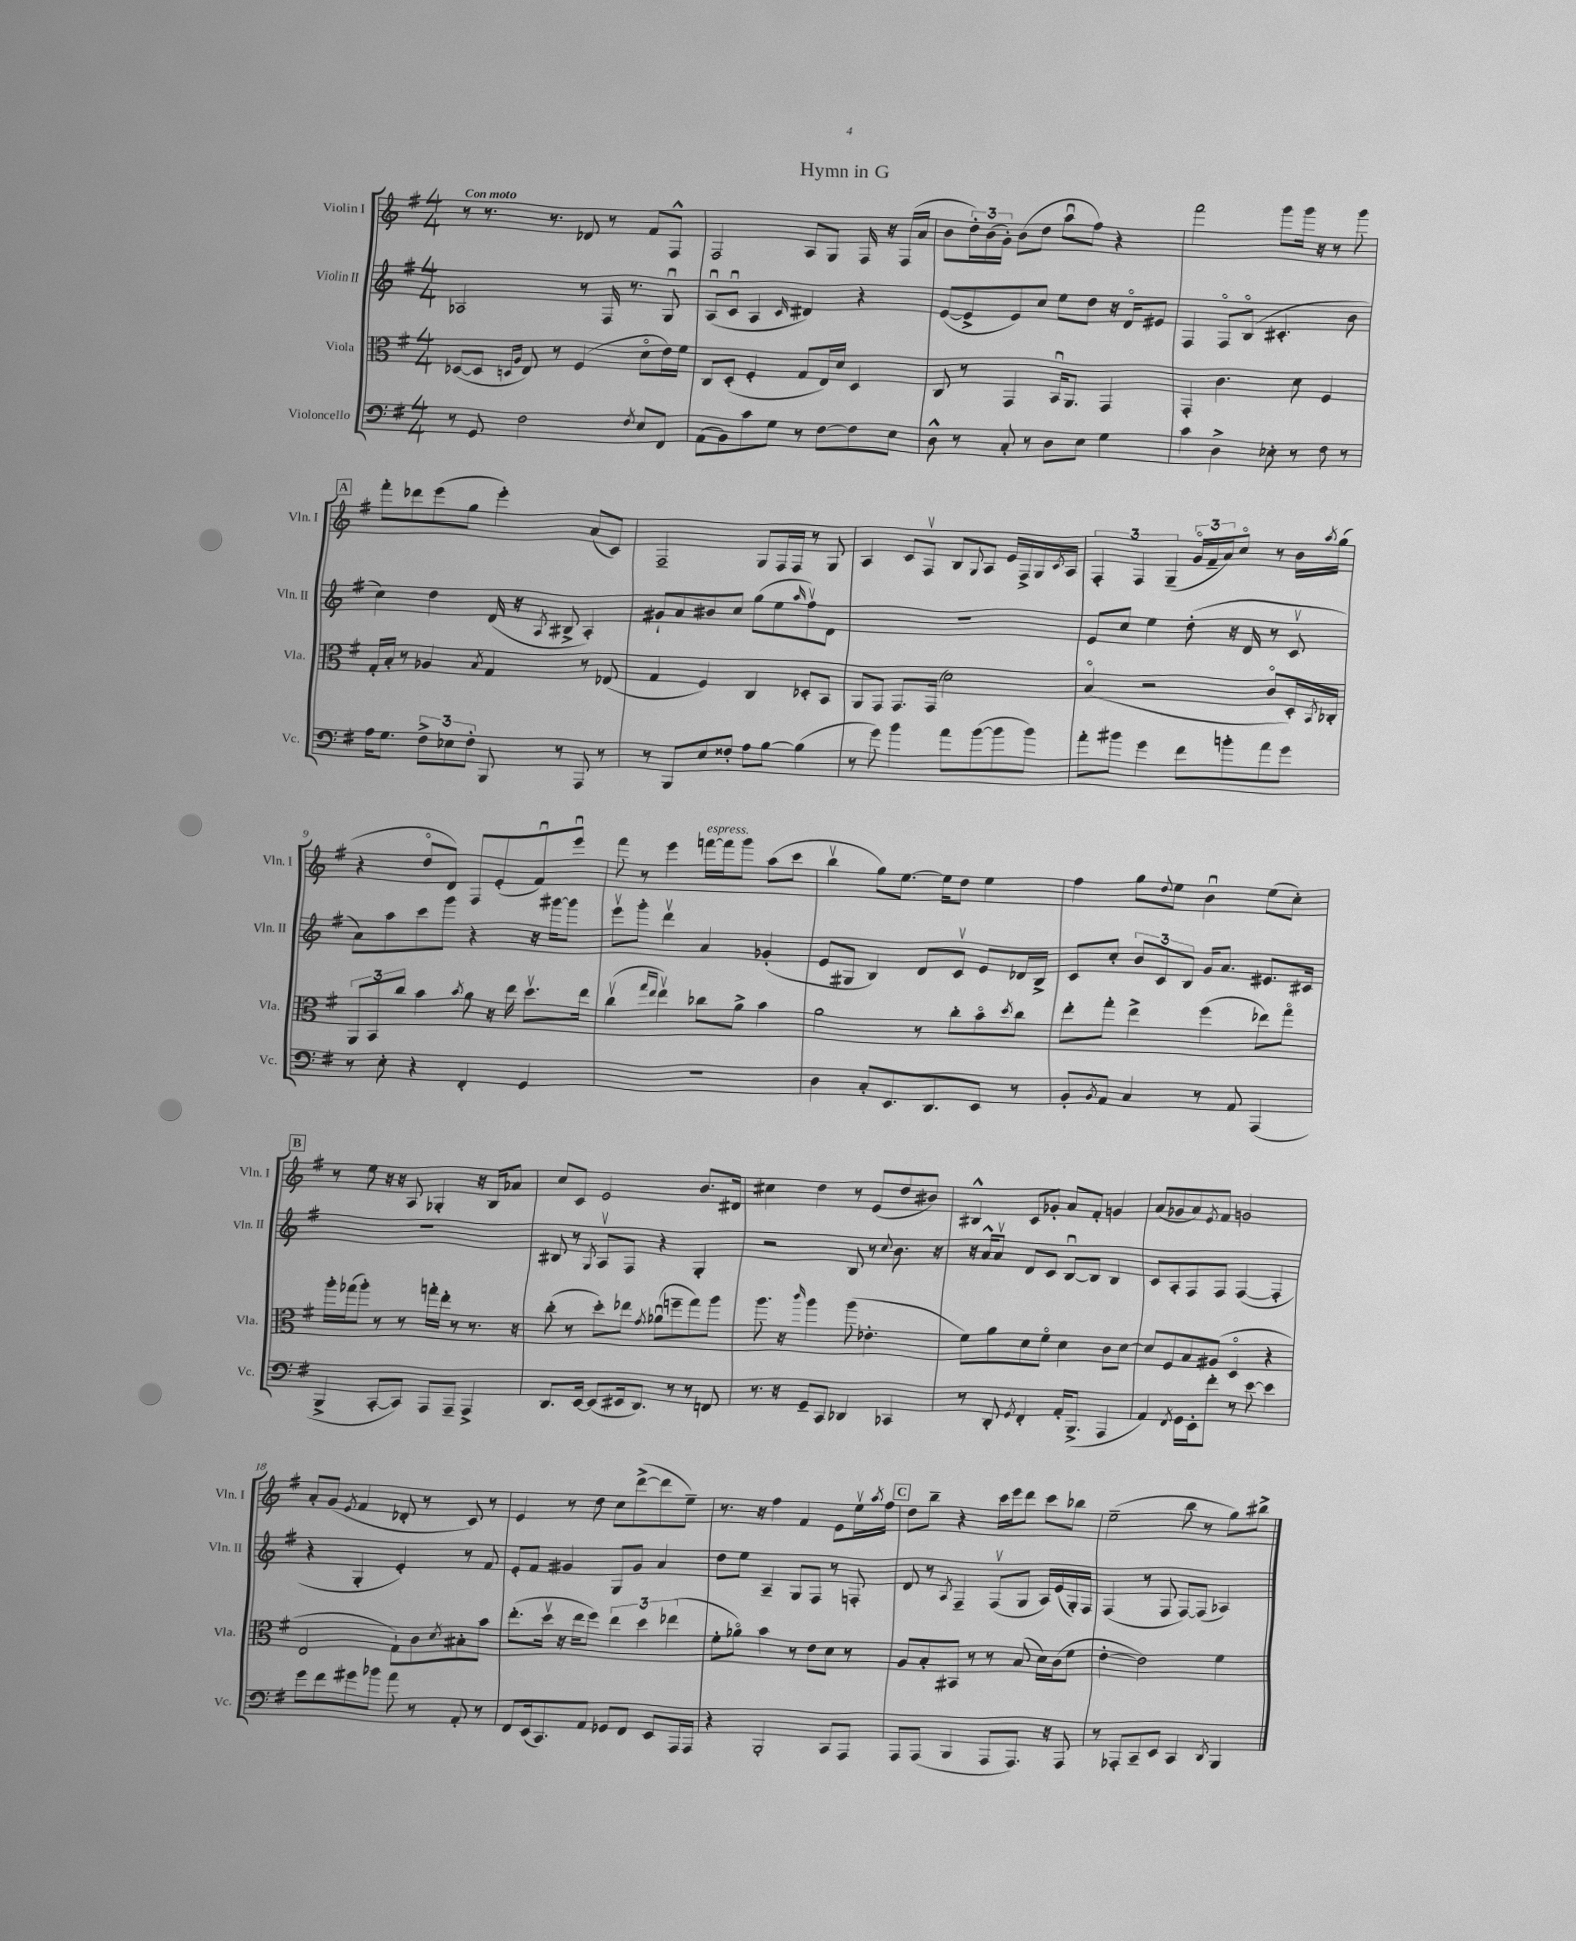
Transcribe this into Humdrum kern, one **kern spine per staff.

**kern	**kern	**kern	**kern
*staff4	*staff3	*staff2	*staff1
*clefF4	*clefC3	*clefG2	*clefG2
*k[f#]	*k[f#]	*k[f#]	*k[f#]
*M4/4	*M4/4	*M4/4	*M4/4
8r	([8D-	2A-	8r
8GG	8D-]	.	8.r
.	16qqD	.	.
.	16qqA	.	.
2F#	8E)	.	.
.	.	.	8.r
.	8r	.	.
.	(4F#	8r	8d-
.	.	16F#	8r
.	.	8.r	.
8qF#	.	.	.
8E	8do	.	8f#
8FF#	16e)	8Gu	8F#^^
.	16f#	.	.
=	=	=	=
(8AA	8C	(8Au	2F#
8BB)	(8D'	8cu	.
8c	4F#'	4A	.
8G	.	.	.
.	.	16qqc	.
8r	8G	4d#)	8A
[8F#	16E)	.	8G
.	16d	.	.
8F#]	4D	4r	16F#
.	.	.	16r
8E	.	.	(16F#
.	.	.	16a
=	=	=	=
8D^^	8C	([8e	8b
8r	8r	8e^]	24dd')
.	.	.	(24b
.	.	.	24g')
8C'	4GG	8e)	(8b
8r	.	8cc	8dd
8D	16BBu	8ee	8aau
.	8.AA	.	.
8E	.	8dd	8ff#)
4G	4GG	16r	4r
.	.	16do	.
.	.	8e#	.
=	=	=	=
4c	4GG'	4F#	2fff#
4D^	4.c	8F#o	.
.	.	(8Bo	.
8E-'	.	4.c#'	8ggg
8r	8d	.	16ggg
.	.	.	16r
8F#	4F#	.	8r
8r	.	8b	8ggg
=	=	=	=
16A	16G'	4cc)	8fff#'
8.G	16B'	.	.
.	8r	.	8ddd-
12F#^	4A-	4dd	(8eee
12E-	.	.	.
.	.	.	8gg
12F#'	.	.	.
.	8qB	.	.
8BBB	4G	(16d	4eee')
.	.	16r	.
.	.	8qA	.
8r	.	8B#^	.
8AAA	8r	4A')	(8a
8r	(8E-	.	8c)
=	=	=	=
8r	4G	8g#`	2F#~
8BBB	.	8a	.
8E	4F#)	8b#	.
8F##'	.	8cc	.
8A	4C	(8gg	8G
[8B	.	8ee	16F#
.	.	.	16F#
.	.	16qqaa	.
(4B]	8D-'	8ff#v)	8r
.	8BB	8d	8G
=	=	=	=
8r	8AA	1r	4A
8g)	8GG	.	.
4b	8.GG	.	8c
.	.	.	8F#v
.	(16GG	.	.
8a	2d)	.	8B
.	.	.	8qqG
([8b	.	.	8A
8b]	.	.	16e
.	.	.	16F#^
8b)	.	.	16G
.	.	.	8qc
.	.	.	16A
=	=	=	=
8a'	(4Bo	8e	6F#'
8b#	.	8cc	.
.	.	.	6F#
4g	2r	4ee	.
.	.	.	(6G~
8f#	.	(8dd'	24go
.	.	.	24f#~
.	.	.	24a)
8b'	.	16r	8cco
.	.	16d	.
8a	8co	8r	8r
8g	16D')	8cv	16b
.	8qBB	.	8qaa
.	16C-'	.	(16gg
=	=	=	=
8r	12AA	8a)	4r
.	12BB	.	.
8E'	.	8aa	.
.	12cc	.	.
4r	4b	8ccc	8ddo
.	.	8ggg	8d)
.	8qb	.	.
4FF#'	8a	4r	8F#
.	16r	.	(8e'
.	16ee	.	.
4GG	8.ddv	16r	8f#u)
.	.	[16ggg#	.
.	.	8ggg#]	8eeeu
.	16ee	.	.
=	=	=	=
1r	(4ccv	8eeev	8fff#
.	.	8ggg'	8r
.	16qqgg	.	.
.	16qqee	.	.
.	4eev)	4dddv	4eee
.	8cc-	4a	[16fff
.	.	.	16fff]
.	8a^	.	8ggg
.	4b	(4g-'	(8aa
.	.	.	8ccc
=	=	=	=
4D	2a	8e	4bbv
.	.	8G#	.
8C'	.	4B)	8gg)
8.EE	.	.	[8.ee
.	8r	8d	.
8.DD	.	.	16ee]
.	8cc'	8cv	8dd
8EE	8bo	8e	4ee
.	8qdd	.	.
8r	8cc	16d-	.
.	.	16B^	.
=	=	=	=
8BB'	8ee'	8c	4ff#
8qBB	.	.	.
8AA	8gg'	8cc'	.
4C	4ee^	12b	8gg
.	.	12c	.
.	.	.	8qqdd
.	.	.	8ee
.	.	12B	.
8r	(4ff#	16g	4bu
.	.	8.a	.
8AA	.	.	.
(4AAA	8ee-)	8.e#	(8ee
.	8ggo	.	8cc')
.	.	16c#	.
=	=	=	=
4BBB^	16aa'	1r	8r
.	(16gg-	.	.
.	8aa')	.	8ee
[8CC'	8r	.	16r
.	.	.	16r
8CC])	8r	.	8A
8AAA	16gg'	.	4G-'
.	16ee'	.	.
8AAA~	8r	.	.
4AAA^	8.r	.	16r
.	.	.	16B
.	.	.	8a-
.	16r	.	.
=	=	=	=
8.DD	(8cc'	8B#	8cc
.	8r	8r	8c
[16EE	.	.	.
.	.	8qG	.
(8EE]	8dd')	8Av	2e
16EE#	8ee-	8F#	.
8.DD)	.	.	.
.	8qg	.	.
.	(8a-u	4r	.
8r	8ff~	.	.
8r	8gg)	4G'	8.b
8FF	8aa	.	.
.	.	.	16d#
=	=	=	=
8.r	8.aa	2r	4cc#
16r	16r	.	.
.	16qqccc	.	.
8GG~	4aa	.	4dd
8CC	.	.	.
4DD-	(8aa	8B	8r
.	4.e-'	8r	(8e
.	.	8qqcc	.
4CC-	.	8.b	8dd
.	.	.	8b#)
.	.	16r	.
=	=	=	=
8r	8f#)	16r	4B#^^
.	.	16a^^	.
8DD'	8a	8av	.
8qGG	.	.	.
4FF#'	8d	8d	8c
.	8f#o	8c	8g-'
16AA'	4d	[8Bu	8a
(8.BBB^	.	.	.
.	.	8B]	8f#'
4AAA	8c	4B	4g
.	[8d	.	.
=	=	=	=
4AA)	8d]	8c	(8a
.	8F#	8A'	8g-
8qFF#	.	.	.
16GG	8B	8F#	8a)
16EE'	.	.	.
.	.	.	8qe
8f#'	(8A#	8F#	8f#
8r	4Do	([4F#	2g
[8e	.	.	.
4e]	4r	4F#']	.
=	=	=	=
8g	2E	4r	8a'
8f#	.	.	(8g
.	.	.	8qe
8g#	.	4G'	4f#
8b-	.	.	.
8a	8G`)	4e')	8d-'
8r	8c	.	8r
.	8qd	.	.
8AA'	8B#'	8r	8c)
8r	8b	8f#	8r
=	=	=	=
8FF#	(8.ee'	8e'	4e
(16EE	.	8f#	.
8.CC)	16ddv	.	.
.	16r	4g#	8r
.	16ee	.	.
8AA	8ff#)	.	8dd
8GG-	6ee	8G	8cc
8FF#	.	8g#	([8ddd^
.	6dd	.	.
8EE	.	4a	8ddd]
.	(6ee-	.	.
16AAA	.	.	8ee~)
16AAA	.	.	.
=	=	=	=
4r	8f#'	8dd	8.r
.	8a-o)	8ee	.
.	.	.	16r
2BBB'	4b	4A~	4ff#
.	8r	8G	4f#
.	8e	8F#	.
8CC	8d	8r	8e
8AAA	8r	8F'	16eev
.	.	.	8qaa
.	.	.	16ff#
=	=	=	=
8AAA	8A	8d	8dd
(8AAA	8B'	8r	8bb~
.	.	8qA	.
4BBB	8BB#	4F#~	4r
.	8r	.	.
8AAA	8r	(8F#v	16ccc
.	.	.	16eee
8.AAA)	(8B	8G	8ddd
.	16d)	16A)	8ccc
16r	(16c	(16e	.
8AAA	8f#	16G')	8bb-
.	.	16F#	.
=	=	=	=
8r	[4e'	(4F#	(2ee~
8AAA-'	.	.	.
8CC~	2e])	8r	.
8EE	.	8F#	.
4CC	.	[8F#)	8bb
.	.	(8F#]	8r
8qDD	.	.	.
4BBB	4f#	4A-)	8gg)
.	.	.	8bb#^
==	==	==	==
*-	*-	*-	*-
